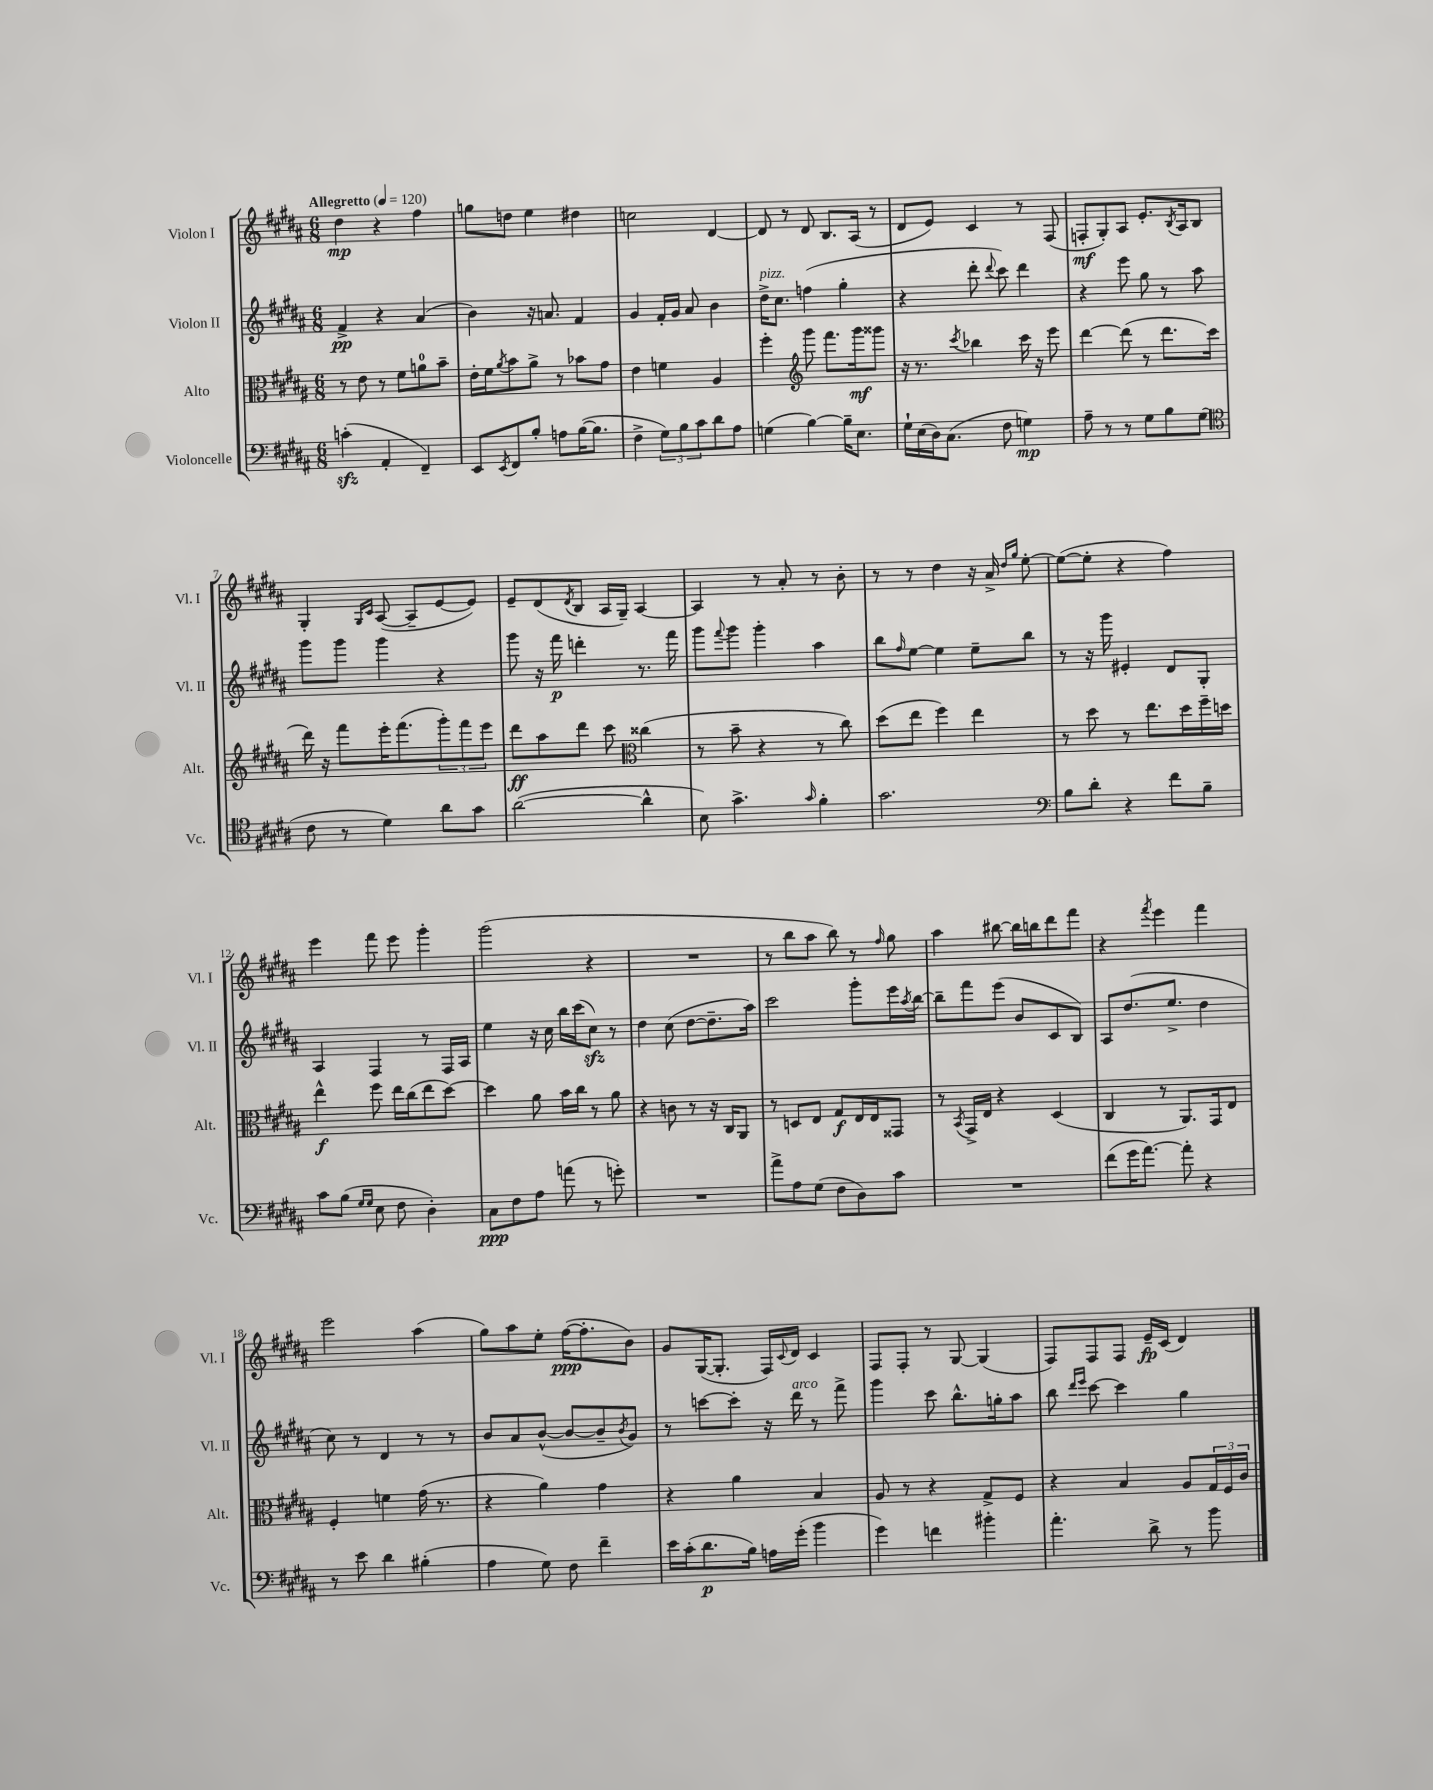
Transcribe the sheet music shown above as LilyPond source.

<<
\new StaffGroup <<
\new Staff = "s0" \with { instrumentName = "Violon I" shortInstrumentName = "Vl. I" } {
    \clef treble \key b \major \numericTimeSignature \time 6/8 \tempo "Allegretto" 4 = 120
    dis''4\mp r4 fis''4 |
    g''8 d''8 e''4 dis''4 |
    c''2 dis'4~ |
    dis'8 r8 dis'8 b8. ais16( r8 |
    dis'8 e'8) cis'4 r8 fis8( |
    f8-.\mf gis8-.) ais8 e'8.-. \acciaccatura { b8 } ais16 b8 |
    gis4-. \grace { gis16 cis'16 } ais8~( ais8-- e'8~ e'8) |
    e'8-- dis'8( \acciaccatura { dis'8 } b8 ais16 gis16--) ais4~ |
    ais4 r8 ais'8-. r8 b'8-. |
    r8 r8 dis''4 r16 ais'16-> \grace { dis''16 gis''16 } e''8~-. |
    e''8~( e''8-. r4 fis''4) |
    e'''4 fis'''8 e'''8 gis'''4-. |
    gis'''2( r4 |
    R2. |
    r8 b''8 ais''8 b''8) r8 \grace { fis''16 } gis''8 |
    ais''4 bis''8~ bis''16 b''16 dis'''8 fis'''8 |
    r4 \acciaccatura { fis'''8 } e'''4 fis'''4 |
    e'''2 ais''4( |
    gis''8) ais''8 e''8-. fis''16~\ppp( fis''8.-. b'8) |
    gis'8 gis16~( gis8.-. fis16) \appoggiatura { cis'8 } dis'16 cis'4 |
    fis8 fis8-. r8 gis8~ gis4( |
    fis8) fis8 fis8 e'16--\fp cis'16( dis'4) \bar "|." |
}
\new Staff = "s1" \with { instrumentName = "Violon II" shortInstrumentName = "Vl. II" } {
    \clef treble \key b \major \numericTimeSignature \time 6/8
    fis'4->\pp r4 ais'4( |
    b'4) r16 a'8. fis'4 |
    gis'4 fis'16-. gis'16 ais'8 b'4 |
    dis''16->^\markup { \italic "pizz." } cis''8. f''4( gis''4-. |
    r4 dis'''8-. \appoggiatura { dis'''8 } cis'''8) dis'''4 |
    r4 e'''8 gis''8 r8 ais''8 |
    gis'''8 gis'''8 gis'''4 r4 |
    gis'''8 r16 fis'''16\p d'''4-. r8. fis'''16 |
    gis'''8 \appoggiatura { fis'''8 } gis'''8 gis'''4-. ais''4 |
    b''8 \grace { fis''16 } e''8~ e''4 e''8-- b''8 |
    r8 r16 gis'''16 eis'4-. dis'8 gis8-. |
    ais4 fis4 r8 fis16 ais16 |
    e''4 r16 cis''16 b''16 cis'''16( cis''8\sfz) r8 |
    dis''4 cis''8( dis''8~ dis''8.-- ais''16) |
    cis'''2 gis'''8-. e'''16 \acciaccatura { ais''8 } b''16~ |
    b''8-- fis'''8 e'''8( b'8 cis'8 b8) |
    ais8 dis''8.( e''8.-> dis''4 |
    cis''8) r8 dis'4 r8 r8 |
    b'8 ais'8 b'8~-^( b'8~ b'8-- \acciaccatura { b'8 } gis'8) |
    r8 c'''8~ c'''8-. r16 dis'''16^\markup { \italic "arco" } r8 fis'''8-> |
    gis'''4 cis'''8 b''8.-^ g''16-. ais''8 |
    b''8 \grace { dis'''16 e'''16 } cis'''8~ cis'''4 gis''4 \bar "|." |
}
\new Staff = "s2" \with { instrumentName = "Alto" shortInstrumentName = "Alt." } {
    \clef alto \key b \major \numericTimeSignature \time 6/8
    r8 e'8 r8 fis'8 a'8-0 b'8-- |
    e'16-. fis'16 \acciaccatura { ais'8 } b'8 ais'8-> r8 bes'8 gis'8 |
    e'4 f'4 ais4 |
    fis''4-. \clef treble gis'''8 fis'''8. gis'''16\mf gisis'''8 |
    r16 r8. \acciaccatura { cis'''8 } bes''4 cis'''16 r16 e'''8 |
    dis'''4~ dis'''8( r8 dis'''8. cis'''16 |
    dis'''16) r16 fis'''8 e'''16-. fis'''8.( \tuplet 3/2 { gis'''8-.) fis'''8 e'''8 } |
    dis'''8\ff ais''8 dis'''8 cis'''8 \clef alto cisis''4( |
    r8 b'8-- r4 r8 cis''8) |
    dis''8( e''8 fis''4) e''4 |
    r8 dis''8 r8 e''8. dis''16 fis''16-- d''16 |
    e''4-^\f fis''8 e''16 cis''16( e''8 dis''8~) |
    dis''4 ais'8 b'16 cis''16 r8 ais'8 |
    r4 c'8 r8 r16 cis16 ais,8 |
    r8 d8 e8 gis8\f e16 e16 gisis,8 |
    r8 \acciaccatura { b,8 } gis,16-> e16 r4 dis4( |
    cis4 r8 ais,8.) gis,16 e8 |
    fis4-. f'4 gis'16( r8. |
    r4 ais'4) gis'4 |
    r4 ais'4 b4 |
    ais8 r8 r4 gis8-> fis8 |
    r4 b4 ais8 \tuplet 3/2 { gis16 fis16 cis'16 } \bar "|." |
}
\new Staff = "s3" \with { instrumentName = "Violoncelle" shortInstrumentName = "Vc." } {
    \clef bass \key b \major \numericTimeSignature \time 6/8
    c'4-.\sfz( ais,4-. fis,4--) |
    e,8 \acciaccatura { e,8 } fis,8 b8-. a8 b16~( b8. |
    fis4-> \tuplet 3/2 { gis8) b8 cis'8 } dis'8 ais8 |
    g4( b4~) b16-- e8. |
    gis16-! e16( dis16) cis8.( fis8 g4\mp) |
    ais8-- r8 r8 gis8 b8 gis8( |
    \clef tenor cis'8 r8 dis'4) ais'8 gis'8 |
    ais'2~( ais'4-^ |
    b8) gis'4.-> \grace { gis'16 } fis'4-. |
    gis'2. |
    \clef bass b8 dis'8-. r4 fis'8 b8-- |
    cis'8 b8( \grace { gis16 gis16 } e8 fis8 dis4-.) |
    cis8\ppp fis8 ais8 a'8( r8 g'8-.) |
    R2. |
    ais'8-> ais8 gis8( fis8 dis8) cis'8 |
    R2. |
    fis'8( gis'16 ais'8.~) ais'8-. r4 |
    r8 e'8 dis'4 bis4-.( |
    ais4 gis8) fis8 fis'4-- |
    e'16 cis'16-.( dis'8.\p b16) a16 gis'16-.( b'4 |
    gis'4) f'4 bis'4-. |
    ais'4.-. dis'8-> r8 b'8 \bar "|." |
}
>>
>>
